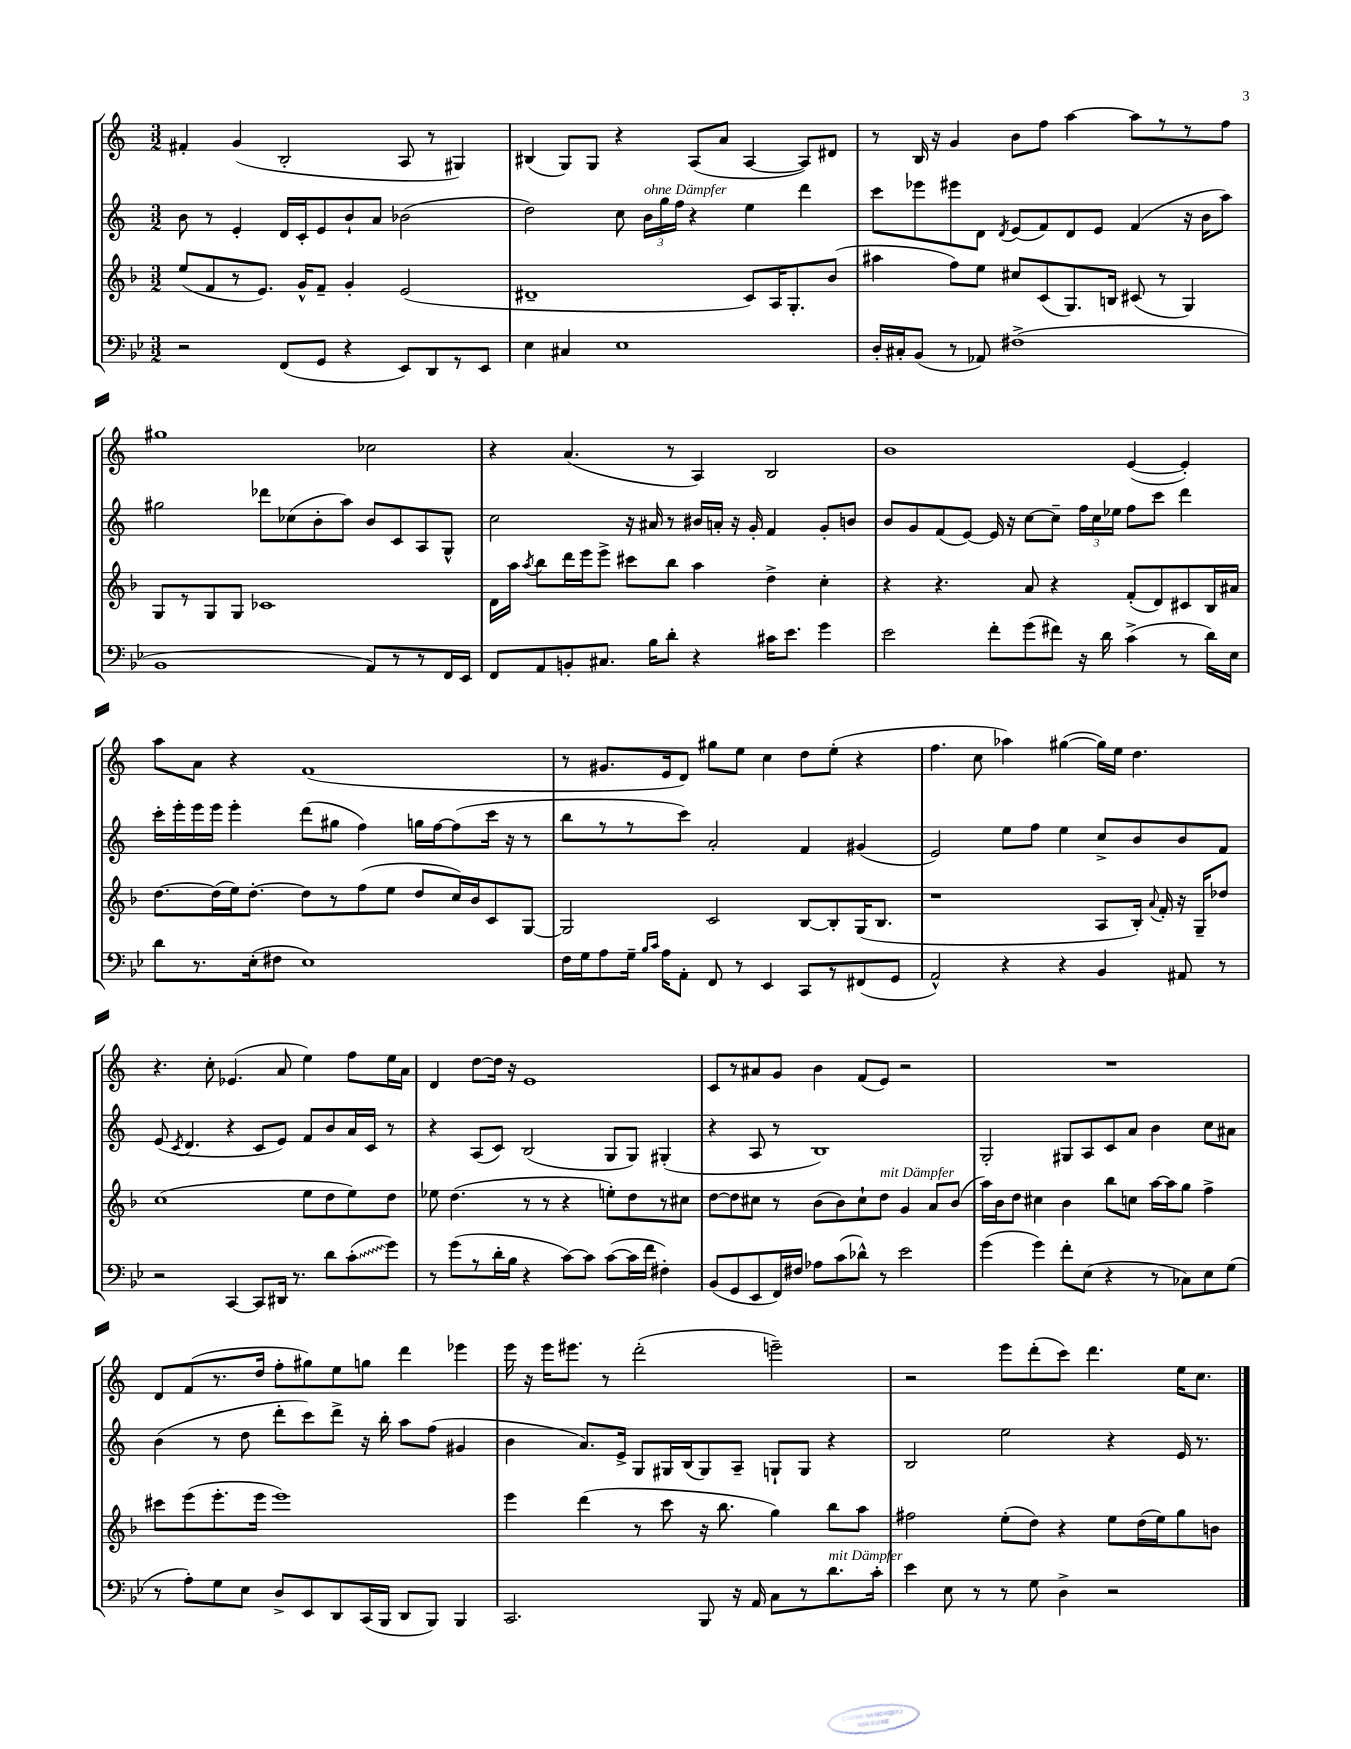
<<
\new StaffGroup <<
\new Staff = "s0" {
    \clef treble \key c \major \numericTimeSignature \time 3/2
    \autoBeamOff fis'4-. g'4( b2-. a8 r8 gis4) |
    bis4( g8[) g8] r4 a8[( a'8] a4~ a8[) dis'8] |
    r8 b16 r16 g'4 b'8[ f''8] a''4~ a''8[ r8 r8 f''8] |
    gis''1 ces''2 |
    r4 a'4.( r8 a4) b2 |
    b'1 e'4~( e'4-.) |
    a''8[ a'8] r4 f'1( |
    r8 gis'8.[ e'16 d'8]) gis''8[ e''8] c''4 d''8[ e''8]-.( r4 |
    f''4. c''8 aes''4) gis''4~( gis''16[) e''16] d''4. |
    r4. c''8-. ees'4.( a'8 e''4) f''8[ e''16 a'16] |
    d'4 d''8[~ d''16] r16 e'1 |
    c'8[ r8 ais'8 g'8] b'4 f'8[( e'8]) r2 |
    R1. |
    d'8[ f'8( r8. d''16] f''8[-. gis''8) e''8 g''8] d'''4 ees'''4 |
    e'''16 r16 e'''16[ eis'''8.] r8 d'''2-.( e'''2--) |
    r2 e'''8[ d'''8-.( c'''8]) d'''4. e''16[ c''8.] \bar "|." |
}
\new Staff = "s1" {
    \clef treble \key c \major \numericTimeSignature \time 3/2
    \autoBeamOff b'8 r8 e'4-. d'16[ c'16-. e'8 b'8-! a'8] bes'2( |
    d''2) c''8 \tuplet 3/2 { b'16[^\markup { \italic "ohne Dämpfer" } g''16 f''16] } r4 e''4 d'''4 |
    c'''8[ ees'''8 eis'''8 d'8] \acciaccatura { d'8 } e'8[( f'8) d'8 e'8] f'4( r16 b'16[ a''8]) |
    gis''2 des'''8[ ces''8( b'8-. a''8]) b'8[ c'8 a8 g8]-^ |
    c''2 r16 ais'16 r8 bis'16[ a'16]-. r16 g'16-. f'4 g'8[-. b'8] |
    b'8[ g'8 f'8( e'8]~) e'16 r16 c''8[~ c''8]-- \tuplet 3/2 { f''16[ c''16 ees''16] } f''8[ c'''8] d'''4 |
    c'''16[-. e'''16-. e'''16 e'''16] e'''4-. d'''8[( gis''8] f''4) g''16[ f''16~ f''8( c'''16] r16 r8 |
    b''8[ r8 r8 c'''8]) a'2-. f'4 gis'4( |
    e'2) e''8[ f''8] e''4 c''8[-> b'8 b'8 f'8] |
    e'8( \acciaccatura { c'8 } d'4. r4 c'8[ e'8]) f'8[ b'8 a'16 c'16] r8 |
    r4 a8[( c'8]) b2( g8[ g8]) gis4-.( |
    r4 a8 r8 b1) |
    g2-. gis8[ a8 c'8 a'8] b'4 c''8[ ais'8] |
    b'4( r8 d''8 d'''8[-. c'''8) d'''8]-> r16 b''16-. a''8[ f''8]( gis'4 |
    b'4 a'8.[) e'16]-> g8[ gis16 b16( gis8) a8]-- g8[-! g8] r4 |
    b2 e''2 r4 e'16 r8. \bar "|." |
}
\new Staff = "s2" {
    \clef treble \key f \major \numericTimeSignature \time 3/2
    \autoBeamOff e''8[( f'8 r8 e'8.]) g'16[-^ f'8]-- g'4-. e'2( |
    dis'1-- c'8[) a16 g8.-. bes'8]( |
    ais''4 f''8[) e''8] cis''8[ c'8( g8.) b16] cis'8( r8 g4) |
    g8[ r8 g8 g8] ces'1 |
    d'16[ a''16] \acciaccatura { a''8 } bes''8[ d'''16 e'''16 e'''8]-> cis'''8[ bes''8] a''4 d''4-> c''4-. |
    r4 r4. a'8 r4 f'8[-.( d'8) cis'8 bes16 ais'16] |
    d''8.[~ d''16( e''16) d''8.]~-. d''8[ r8 f''8( e''8] d''8[ c''16) bes'16 c'8 g8]~ |
    g2 c'2 bes8[~ bes8-. g16( bes8.] |
    r1 a8[ bes16]-.) \appoggiatura { a'8 } f'16-. r16 g16[-- des''8] |
    c''1( e''8[ d''8 e''8) d''8] |
    ees''8 d''4.( r8 r8 r4 e''8[-.) d''8 r8 cis''8] |
    d''8[~ d''8 cis''8] r8 bes'8[( bes'8) cis''8-! d''8]^\markup { \italic "mit Dämpfer" } g'4 a'8[ bes'8]( |
    a''16[) bes'16 d''8] cis''4 bes'4 bes''8[ c''8] a''16[~ a''16 g''8] f''4-> |
    cis'''8[ e'''8( e'''8.-. e'''16] e'''1) |
    e'''4 d'''4( r8 c'''8 r16 bes''8. g''4) bes''8[ a''8] |
    fis''2 e''8[-.( d''8]) r4 e''8[ d''16( e''16) g''8 b'8] \bar "|." |
}
\new Staff = "s3" {
    \clef bass \key bes \major \numericTimeSignature \time 3/2
    \autoBeamOff r2 f,8[( g,8] r4 ees,8[) d,8 r8 ees,8] |
    ees4 cis4 ees1 |
    d16[-. cis16-. bes,8]( r8 aes,8) fis1->( |
    bes,1 a,8[) r8 r8 f,16 ees,16] |
    f,8[ a,8 b,8-. cis8.] bes16[ d'8]-. r4 cis'16[ ees'8.] g'4 |
    ees'2 f'8[-. g'8( fis'8]) r16 d'16 c'4->( r8 d'16[) ees16] |
    d'8[ r8. ees16-.( fis8] ees1) |
    f16[ g16 a8 g16]-- \grace { bes16[ c'16] } a16[ a,8]-. f,8 r8 ees,4 c,8[ r8 fis,8( g,8] |
    a,2-^) r4 r4 bes,4 ais,8 r8 |
    r2 c,4~ c,8[ dis,16] r8. d'8[ \once \override Glissando.style = #'zigzag c'8-.\glissando( g'8]) |
    r8 g'8[( r8 d'16-. bes16] r4 c'8[~) c'8] c'8[~( c'16 f'16] fis4-.) |
    bes,8[( g,8 ees,8 f,16) fis16] aes8[ c'8( des'8]-^) r8 ees'2 |
    g'4( g'4) f'8[-. ees8]( r4 r8 ces8[) ees8 g8]( |
    r8 a8[-.) g8 ees8] d8[-> ees,8 d,8 c,16( bes,,16] d,8[ bes,,8]) bes,,4 |
    c,2. bes,,8 r16 a,16 c8[ r8 d'8.^\markup { \italic "mit Dämpfer" } c'16]-. |
    ees'4 ees8 r8 r8 g8 d4-> r2 \bar "|." |
}
>>
>>
\layout { \context { \Score \remove "Bar_number_engraver" } }
